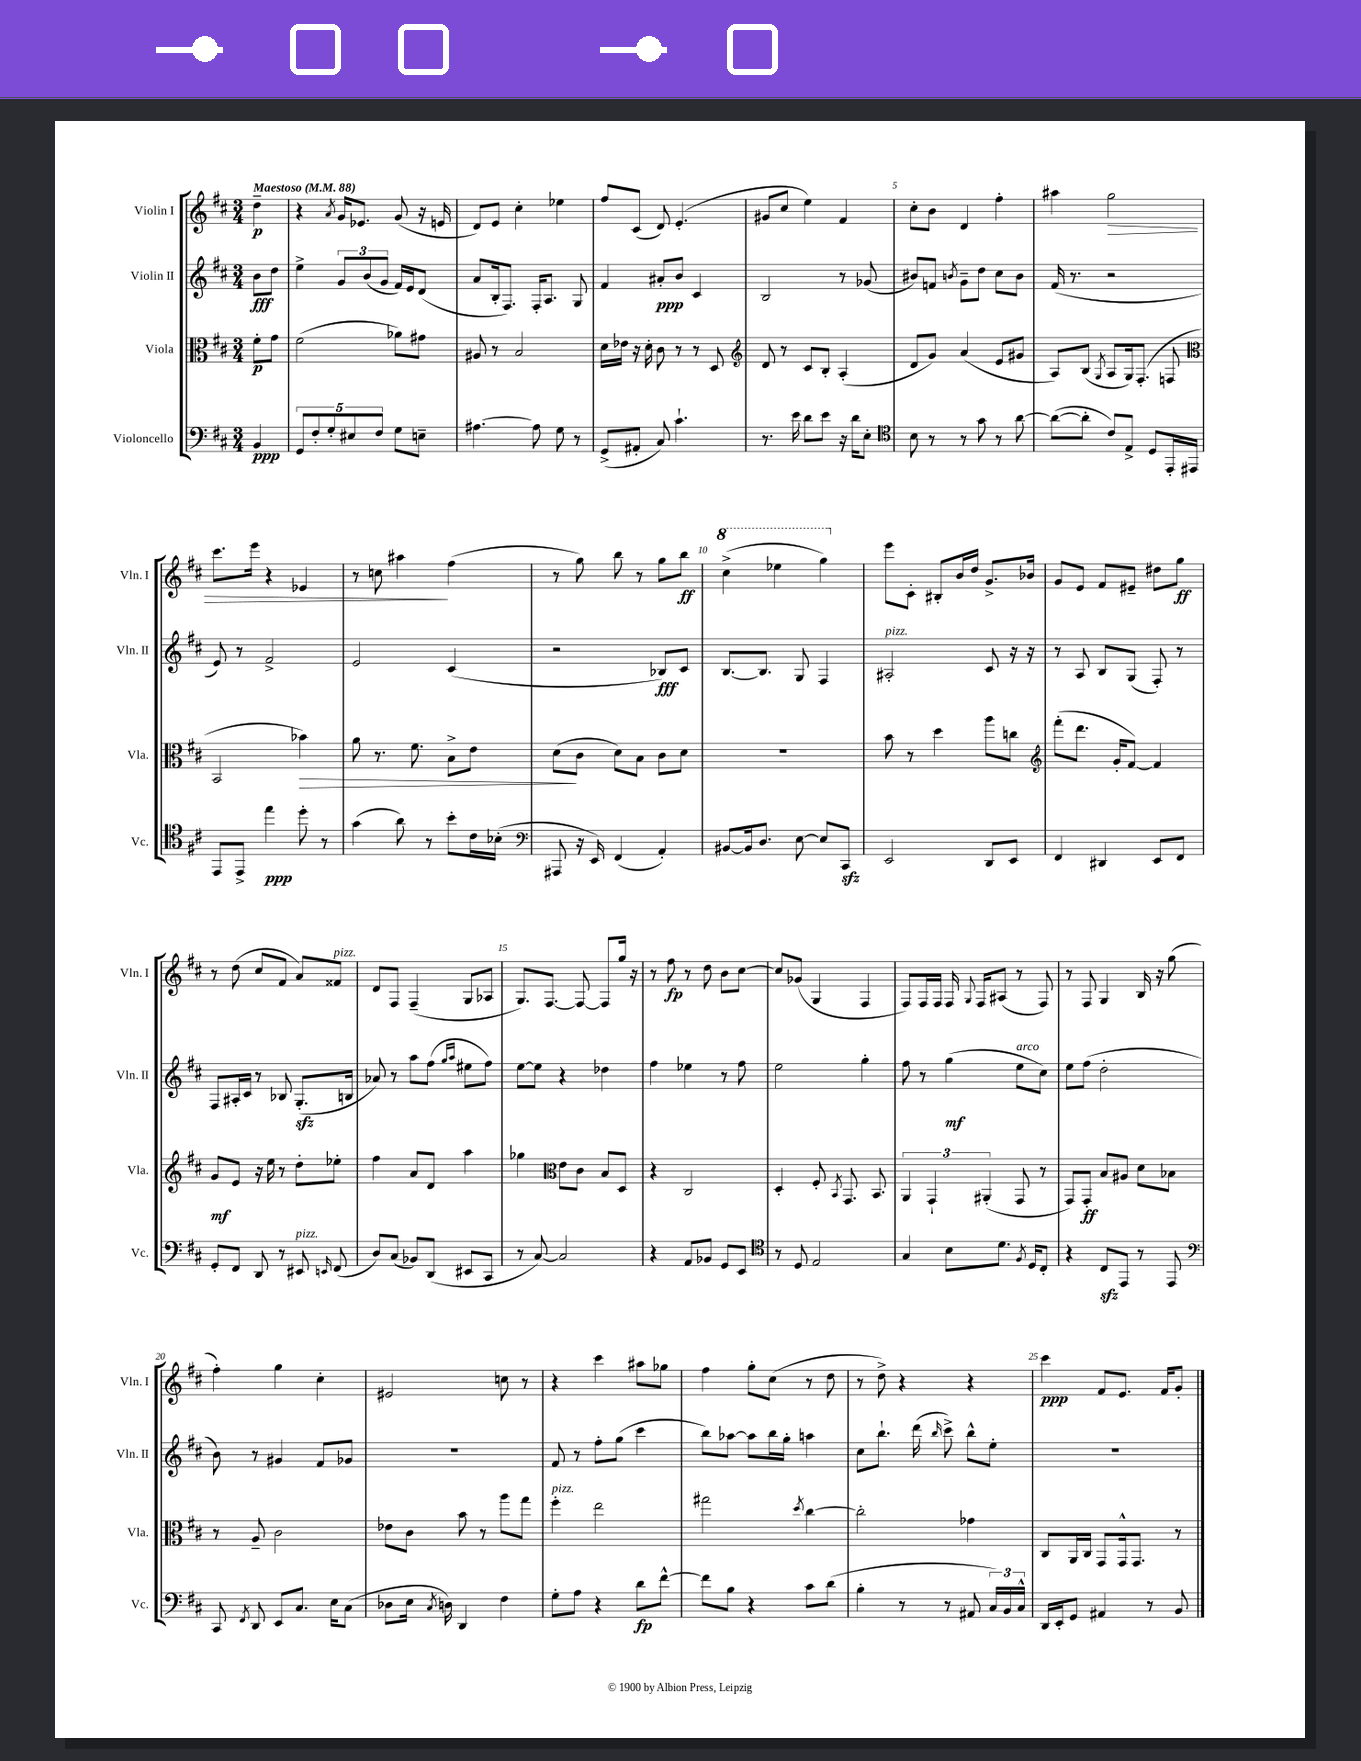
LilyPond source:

<<
\new StaffGroup <<
\new Staff = "s0" \with { instrumentName = "Violin I" shortInstrumentName = "Vln. I" } {
    \clef treble \key d \major \numericTimeSignature \time 3/4 \partial 4 \tempo "Maestoso" 4 = 88
    \autoBeamOff d''4--\p |
    r4 \acciaccatura { a'8 } g'16[ ees'8.] g'8( r16 e'16 |
    d'8[) e'8] cis''4-. ees''4 |
    fis''8[ cis'8]( d'8) e'4.-.( |
    gis'8[ cis''8] e''4) fis'4 |
    cis''8[-. b'8] d'4 fis''4-. |
    ais''4 g''2\> |
    cis'''8.[ e'''16] r4 ees'4 |
    r8 c''8 ais''4\! fis''4( |
    r8 g''8) b''8 r8 g''8[ b''8]\ff |
    \ottava #1 cis'''4->( ees'''4 g'''4) \ottava #0 |
    e'''8[ cis'8]-. bis8[-. b'16 d''16] g'8.[-> bes'16] |
    g'8[ e'8] fis'8[ eis'8]-- dis''8[ g''8]\ff |
    r8 d''8( cis''8[ fis'8] a'8[) fisis'8]^\markup { \italic "pizz." } |
    d'8[ fis8] fis4--( g8[ aes8] |
    g8.[) fis8.]~ fis8~ fis8[ g''16] r16 |
    r8 fis''8\fp r8 d''8 b'8[ cis''8]~ |
    cis''8[ ges'8]( g4 fis4 |
    fis8[) fis16 fis16] fis16 \appoggiatura { g8 } fis16[ ais8]( r8 fis8) |
    r8 fis8 g4 b16 r16 g''8( |
    fis''4-.) g''4 cis''4-. |
    eis'2 c''8 r8 |
    r4 cis'''4 ais''8[ ges''8] |
    fis''4 g''8[-. cis''8]( r8 d''8 |
    r8 d''8->) r4 r4 |
    cis'''4\ppp fis'8[ e'8.] fis'16[ g'8]-. \bar "|." |
}
\new Staff = "s1" \with { instrumentName = "Violin II" shortInstrumentName = "Vln. II" } {
    \clef treble \key d \major \numericTimeSignature \time 3/4 \partial 4
    \autoBeamOff b'8[\fff d''8] |
    e''4-> \tuplet 3/2 { g'8[ b'8( g'8] } fis'16[) e'16 d'8]( |
    a'8[ b16-. fis8.]) fis16[-. a8.] g8 |
    fis'4 ais'8[-.\ppp b'8] cis'4 |
    b2 r8 ges'8( |
    bis'8[) f'8] \acciaccatura { b'8 } g'8[-- d''8] cis''8[ b'8] |
    fis'16( r8. r2 |
    e'8) r8 fis'2-> |
    e'2 cis'4( |
    r2 bes8[\fff) cis'8] |
    b8.[~ b8.] g8 fis4 |
    ais2-.^\markup { \italic "pizz." } cis'8 r16 r16 |
    r8 a8 b8[ g8]( fis8-.) r8 |
    fis8[ ais16-. cis'16] r8 bes8 g8.[-.\sfz( b16] |
    aes'8) r8 a''8[ fis''8]( \grace { g''16[ a''16] } eis''8[ fis''8]) |
    e''8[~ e''8] r4 des''4 |
    fis''4 ees''4 r8 fis''8 |
    e''2 g''4-. |
    fis''8 r8 g''4\mf( e''8[^\markup { \italic "arco" } cis''8]) |
    e''8[ fis''8]( d''2-. |
    b'8) r8 gis'4 fis'8[ ges'8] |
    R2. |
    fis'8 r8 fis''8[-. g''8]( cis'''4 |
    b''8[) aes''8]~ aes''8[ b''16 g''16]-. a''4 |
    cis''8[ b''8.]-! d'''16( \grace { b''16 } cis'''8->) b''8[-^ e''8]-. |
    R2. \bar "|." |
}
\new Staff = "s2" \with { instrumentName = "Viola" shortInstrumentName = "Vla." } {
    \clef alto \key d \major \numericTimeSignature \time 3/4 \partial 4
    \autoBeamOff fis'8[-.\p g'8] |
    fis'2( aes'8[) gis'8] |
    ais8 r8 b2 |
    d'16[ ees'16] r16 d'16-. cis'8 r8 r8 d8 |
    \clef treble d'8 r8 cis'8[ b8]-. a4-.( |
    d'8[ g'8]) a'4( e'8[ gis'8] |
    a8[) b8]( \acciaccatura { g8 } a8[ g16) fis8.]-.( f8 |
    \clef alto b,2 bes'4\>) |
    a'8 r8. fis'8. b8[-> e'8] |
    d'8[\!( cis'8] d'8[) b8] cis'8[ d'8] |
    R2. |
    b'8 r8 d''4 a''8[ c''8] |
    \clef treble fis'''8[-.( d'''8.] g'16[-. fis'8]~) fis'4 |
    g'8[\mf e'8] r16 e''16 r8 d''8[-. ees''8]-. |
    fis''4 a'8[ d'8] a''4 |
    ges''4 \clef alto e'8[ cis'8] b8[ d8] |
    r4 cis2 |
    d4-. fis8-. \acciaccatura { b,8 } g,8. b,8. |
    \tuplet 3/2 { a,4 g,4-! ais,4-.( } g,8 r8 |
    g,8[) g,8]-.\ff b8[ ais8] d'8[ bes8] |
    r8 a8-- cis'2 |
    ees'8[ cis'8] b'8 r8 a''8[ g''8] |
    fis''4-.^\markup { \italic "pizz." } e''2 |
    gis''2 \acciaccatura { d''8 } cis''4~ |
    cis''2-. ges'4 |
    cis8[ a,16 cis16] g,8[ g,16-^ g,8.] r8 \bar "|." |
}
\new Staff = "s3" \with { instrumentName = "Violoncello" shortInstrumentName = "Vc." } {
    \clef bass \key d \major \numericTimeSignature \time 3/4 \partial 4
    \autoBeamOff b,4\ppp |
    \tuplet 5/4 { g,8[ fis8-. g8-. eis8 fis8] } g8[ e8]-- |
    ais4.~ ais8 g8 r8 |
    g,8[->( ais,8]-. cis8) cis'4.-! |
    r8. e'16 d'8[ e'8] r16 d'16[ e8]-. |
    \clef tenor b8 r8 r8 g'8 r8 a'8~ |
    a'8[~( a'8]-. cis'8[) e8]-> d8[ e,16-. eis,16] |
    e,8[ e,8]-> e''4\ppp d''8-. r8 |
    g'4( a'8) r8 b'8[-. cis'16 bes16]-.( |
    \clef bass ais,,8 r16 e,16) fis,4( a,4-.) |
    bis,8[~ bis,16 d8.] e8~ e8[ cis,8]\sfz |
    e,2 d,8[ e,8] |
    fis,4 dis,4 e,8[ fis,8] |
    g,8[-. fis,8] d,8 r8 eis,8^\markup { \italic "pizz." } \grace { e,16 } fis,8( |
    d8[) cis8]( bes,8[) d,8]( eis,8[ cis,8] |
    r8 cis8~) cis2 |
    r4 a,8[ bes,8] g,8[ e,8] |
    \clef tenor r8 d8 e2 |
    g4 b8[ d'8.] \acciaccatura { fis8 } d16[ cis8]-. |
    r4 cis8[\sfz e,8] r8 e,8 |
    \clef bass cis,8 \acciaccatura { fis,8 } d,8 e,8[ cis8.] e16[ cis8]( |
    des8[ e16] \acciaccatura { cis8 } d16) d,4 fis4 |
    g8[-. a8] r4 d'8[\fp fis'8]~-^ |
    fis'8[ b8] r4 cis'8[ d'8]( |
    b4-. r8 r8 ais,8 \tuplet 3/2 { cis16[) b,16 cis16]-^ } |
    d,16[ e,16-. g,8] ais,4 r8 b,8 \bar "|." |
}
>>
>>
\layout { \context { \Score \override BarNumber.break-visibility = ##(#f #t #t) barNumberVisibility = #(every-nth-bar-number-visible 5) } }
